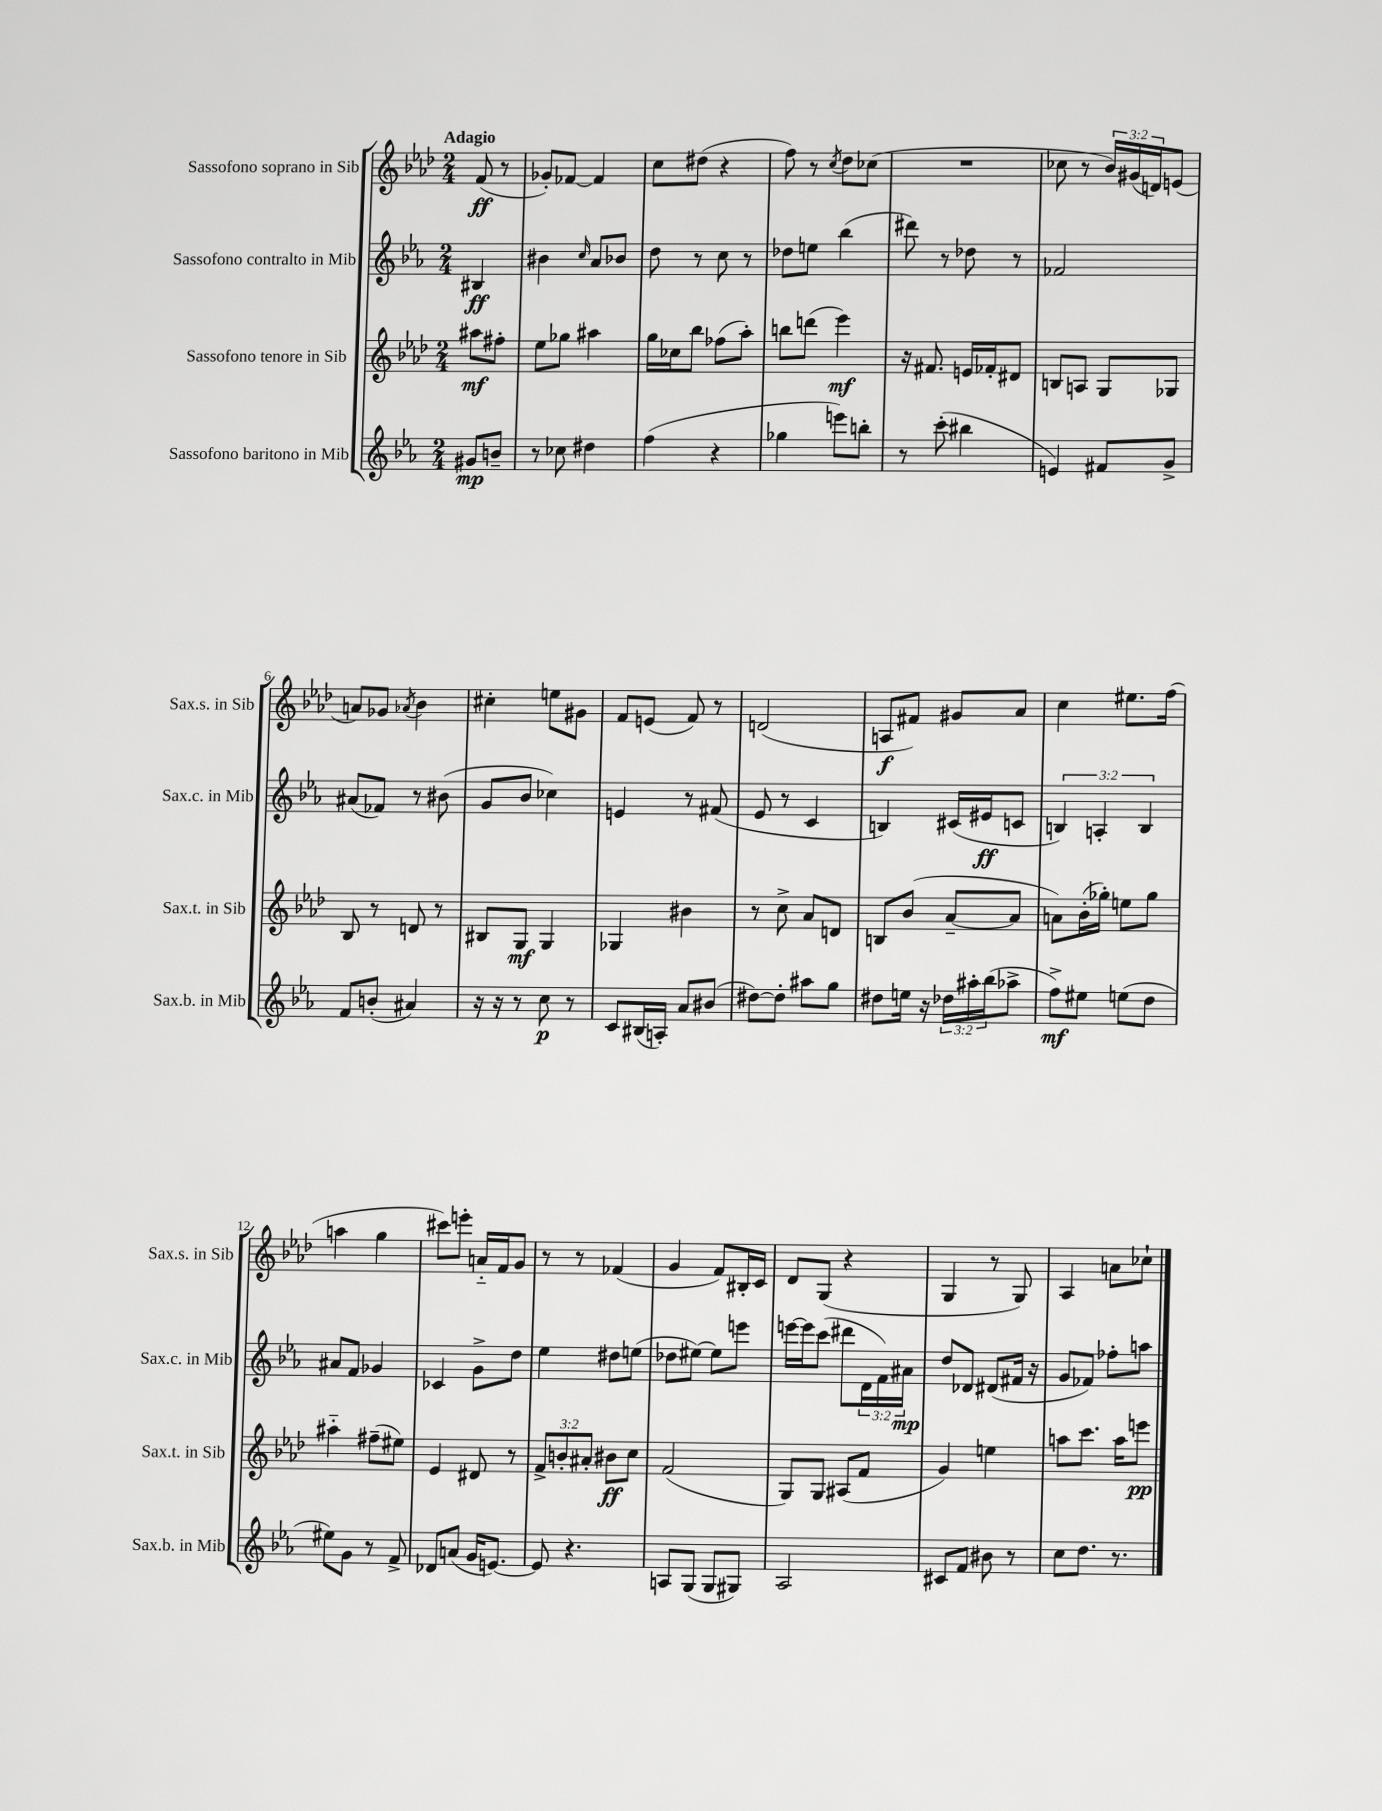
<<
\new StaffGroup <<
\new Staff = "s0" \with { instrumentName = "Sassofono soprano in Sib" shortInstrumentName = "Sax.s. in Sib" } {
    \clef treble \key aes \major \numericTimeSignature \time 2/4 \override Staff.TupletNumber.text = #tuplet-number::calc-fraction-text \partial 4 \tempo "Adagio"
    f'8\ff( r8 |
    ges'8-.) fes'8~ fes'4 |
    c''8 dis''8( r4 |
    f''8) r8 \acciaccatura { c''8 } des''8 ces''8( |
    R2 |
    ces''8 r8 \tuplet 3/2 { bes'16) gis'16( d'16) } e'8( |
    a'8) ges'8 \acciaccatura { aes'8 } bes'4 |
    cis''4-. e''8 gis'8 |
    f'8 e'8( f'8) r8 |
    d'2( |
    a8\f fis'8) gis'8 aes'8 |
    c''4 eis''8. f''16( |
    a''4 g''4 |
    cis'''8) e'''8-. a'16-_ f'16 g'8 |
    r8 r8 fes'4( |
    g'4 f'8) bis16-. c'16 |
    des'8 g8( r4 |
    g4 r8 g8) |
    aes4 a'8 ces''8-! \bar "|." |
}
\new Staff = "s1" \with { instrumentName = "Sassofono contralto in Mib" shortInstrumentName = "Sax.c. in Mib" } {
    \clef treble \key ees \major \numericTimeSignature \time 2/4 \override Staff.TupletNumber.text = #tuplet-number::calc-fraction-text \partial 4
    bis4\ff |
    bis'4 \grace { c''16 } aes'8 bes'8 |
    d''8 r8 c''8 r8 |
    des''8 e''8 bes''4( |
    dis'''8) r8 des''8 r8 |
    fes'2 |
    ais'8( fes'8) r8 bis'8( |
    g'8 bes'8 ces''4) |
    e'4 r8 fis'8( |
    ees'8 r8 c'4 |
    b4) cis'16( eis'16\ff c'8 |
    \tuplet 3/2 { b4) a4-. b4 } |
    ais'8 f'8 ges'4 |
    ces'4 g'8-> d''8 |
    ees''4 dis''8 e''8( |
    des''8 eis''8~) eis''8 e'''8 |
    e'''16~ e'''16 c'''8( dis'''8 \tuplet 3/2 { d'16 f'16) ais'16\mp } |
    d''8 des'8 dis'8( fis'16 r16 |
    g'8 fes'8) fes''8-. a''8 \bar "|." |
}
\new Staff = "s2" \with { instrumentName = "Sassofono tenore in Sib" shortInstrumentName = "Sax.t. in Sib" } {
    \clef treble \key aes \major \numericTimeSignature \time 2/4 \override Staff.TupletNumber.text = #tuplet-number::calc-fraction-text \partial 4
    ais''8\mf fis''8-. |
    ees''8 ges''8 ais''4 |
    g''16 ces''16 bes''8 fes''8( aes''8-.) |
    b''8 d'''8( ees'''4\mf) |
    r16 fis'8. e'16 fes'16-. dis'8 |
    b8 a8 g8 ges8 |
    bes8 r8 d'8 r8 |
    bis8 g8\mf g4 |
    ges4 bis'4 |
    r8 c''8-> aes'8 d'8 |
    b8 bes'8( aes'8~-- aes'8 |
    a'8) bes'16-.( ges''16-.) e''8 ges''8 |
    ais''4-_ fis''8--( eis''8) |
    ees'4 dis'8 r8 |
    \tuplet 3/2 { f'8-> b'8-. ais'8-. } bis'8\ff c''8 |
    f'2( |
    g8) g8 ais8( f'8 |
    g'4) e''4 |
    a''8 c'''8. a''16 e'''8\pp \bar "|." |
}
\new Staff = "s3" \with { instrumentName = "Sassofono baritono in Mib" shortInstrumentName = "Sax.b. in Mib" } {
    \clef treble \key ees \major \numericTimeSignature \time 2/4 \override Staff.TupletNumber.text = #tuplet-number::calc-fraction-text \partial 4
    gis'8\mp b'8-- |
    r8 ces''8 dis''4 |
    f''4( r4 |
    ges''4 e'''8) b''8-. |
    r8 c'''8-.( bis''4 |
    e'4) fis'8 g'8-> |
    f'8 b'8-.( ais'4) |
    r16 r16 r8 c''8\p r8 |
    c'8 bis16( a16-.) aes'8 bis'8( |
    dis''8~) dis''8-. ais''8 g''8 |
    dis''8 e''16 r16 \tuplet 3/2 { des''16 ais''16-. bes''16( } aes''8-> |
    f''8->\mf) eis''8 e''8( d''8 |
    eis''8) g'8 r8 f'8-> |
    des'8 a'8( g'16 e'8.~) |
    e'8 r4. |
    a8 g8( g8 gis8) |
    aes2 |
    cis'8 f'8 bis'8 r8 |
    c''8 d''8. r8. \bar "|." |
}
>>
>>
